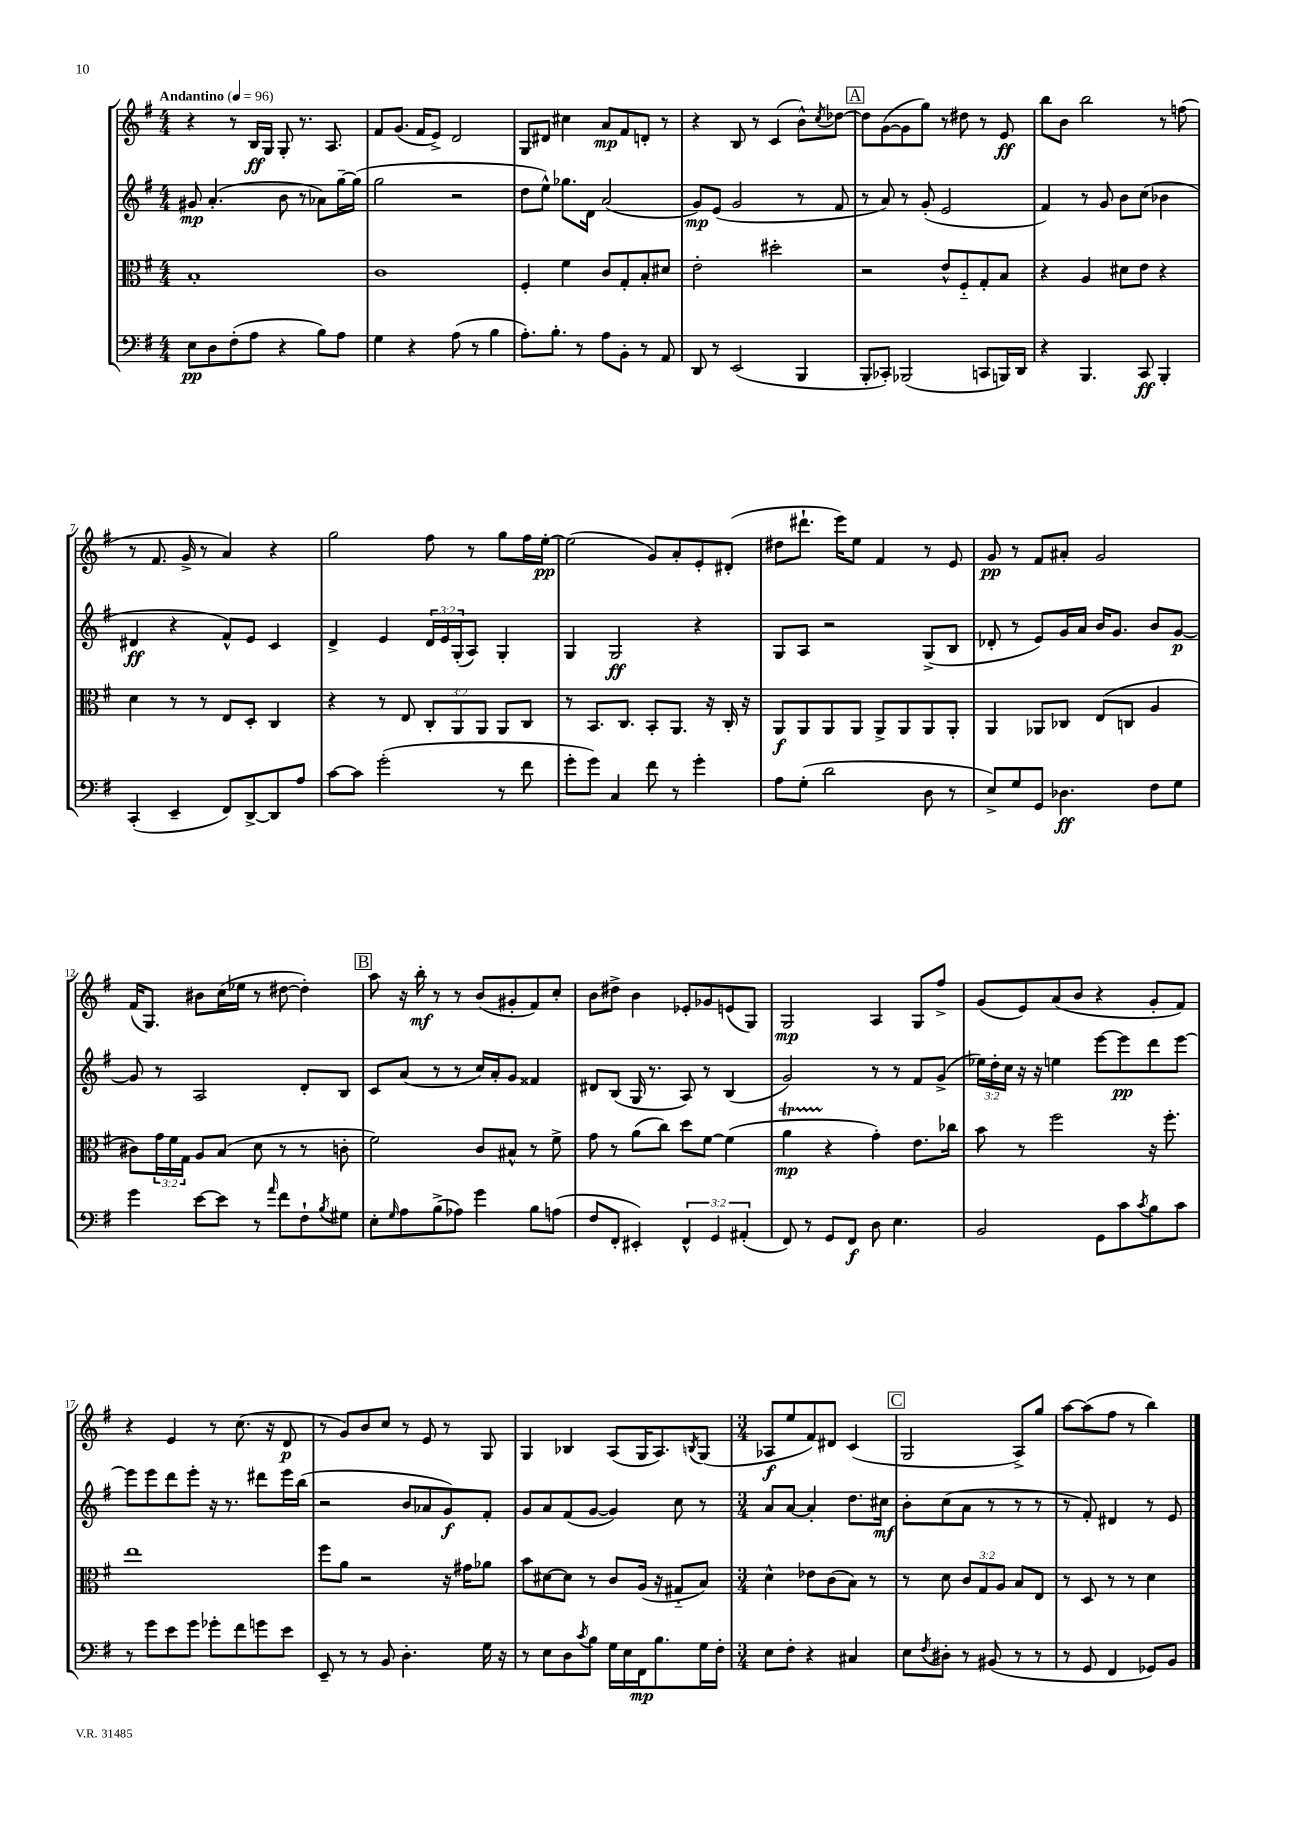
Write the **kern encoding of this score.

**kern	**kern	**kern	**kern
*staff4	*staff3	*staff2	*staff1
*clefF4	*clefC3	*clefG2	*clefG2
*k[f#]	*k[f#]	*k[f#]	*k[f#]
*M4/4	*M4/4	*M4/4	*M4/4
*MM96	*MM96	*MM96	*MM96
8E	1B'	8g#	4r
8D	.	(4.a'	.
(8F#'	.	.	8r
8A	.	.	16B
.	.	.	16G
4r	.	8b	8G'
.	.	8r	8.r
8B)	.	8a-)	.
.	.	.	8.A
8A	.	[16gg~	.
.	.	(16gg]	.
=	=	=	=
4G	1c	2gg	8f#
.	.	.	(8.g
4r	.	.	.
.	.	.	16f#
.	.	.	8e^)
(8A	.	2r	2d
8r	.	.	.
4B	.	.	.
=	=	=	=
8.A')	4F#'	8dd	8G
.	.	8ee^^)	8d#
8.B'	.	.	.
.	4f#	8.gg-	4cc#
8r	.	.	.
.	.	16d	.
8A	8c	(2a	8a
8BB'	8G'	.	8f#
8r	8B'	.	8d'
8AA	8d#	.	8r
=	=	=	=
8DD	2e'	8g)	4r
8r	.	(8e	.
(2EE	.	2g	8B
.	.	.	8r
.	2dd#'	.	(4c
4BBB	.	8r	8b^^)
.	.	.	8qcc
.	.	8f#	[8dd-
=	=	=	=
8BBB'	2r	8r	8dd-]
8CC-')	.	8a)	([8g
(2BBB-	.	8r	8g]
.	.	(8g'	8gg)
.	8e^^	2e	8r
.	8F#'~	.	8dd#
8CC	8G'	.	8r
16BBB)	8B	.	8e
16DD	.	.	.
=	=	=	=
4r	4r	4f#)	8bb
.	.	.	8b
4.BBB	4A	8r	2bb
.	.	8g	.
.	8d#	8b	.
8CC	8e	(8cc	.
4BBB'	4r	4b-	8r
.	.	.	(8ff
=	=	=	=
(4CC'	4d	4d#	8r
.	.	.	8.f#
4EE~	8r	4r	.
.	.	.	16g^
.	8r	.	8r
8FF#)	8E	8f#^^)	4a)
[8DD^	8D'	8e	.
8DD]	4C	4c	4r
8A	.	.	.
=	=	=	=
[8c	4r	4d^	2gg
8c]	.	.	.
(2g'	8r	4e	.
.	8E	.	.
.	12C'	24d	8ff#
.	.	24e	.
.	12AA	(24G'	.
.	.	8A)	8r
.	12AA	.	.
8r	8AA	4G'	8gg
8f#	8C	.	16ff#
.	.	.	[16ee'
=	=	=	=
8g'	8r	4G	(2ee]
8g)	8.BB	.	.
4C	.	2G	.
.	8.C	.	.
8f#	8BB'	.	8g)
8r	8.AA	.	8a'
4g'	.	4r	8e'
.	16r	.	.
.	16C'	.	(8d#'
.	16r	.	.
=	=	=	=
8A	8AA	8G	8dd#
(8G'	8AA	8A	8.ddd#`
2d	8AA	2r	.
.	.	.	16eee)
.	8AA	.	8ee
.	8AA^	.	4f#
.	8AA	.	.
8D	8AA	(8G^	8r
8r	8AA'	8B	8e
=	=	=	=
8E^)	4AA	8d-'	8g
8G	.	8r	8r
8GG	8AA-	8e)	8f#
4.D-	8C-	16g	8a#'
.	.	16a	.
.	(8E	16b	2g
.	.	8.g	.
.	8C	.	.
8F#	4A	8b	.
8G	.	[8g	.
=	=	=	=
4g	8c#)	8g]	(16f#
.	.	.	8.G)
.	24g	8r	.
.	24f#	.	.
.	24G	.	.
[8e	8A	2A	8b#
8e]	(8B	.	(16cc
.	.	.	16ee-
8r	8d	.	8r
16qqa	.	.	.
8f#	8r	.	[8dd#
8F#`	8r	8d'	4dd#'])
8qB	.	.	.
8G#	8c'	8B	.
=	=	=	=
8E'	2f#)	8c	8aa
16qqG	.	.	.
8A	.	(8a	16r
.	.	.	16bb'
(8B^	.	8r	8r
8A-)	.	8r	8r
4g	8c	16cc)	(8b
.	.	16a'	.
.	8B#^^	8g	8g#'
8B	8r	4f##	8f#)
(8A	8f#^	.	8cc'
=	=	=	=
8F#	8g	8d#	8b
8FF#'	8r	(8B	8dd#^
4EE#')	(8a	16G	4b
.	.	8.r	.
.	8cc)	.	.
6FF#^^	8dd	8A)	8e-'
.	[8f#	8r	8g-
6GG	.	.	.
.	(4f#]	(4B	(8e
(6AA#'	.	.	.
.	.	.	8G)
=	=	=	=
8FF#)	4a	2g)	2G
8r	.	.	.
8GG	4r	.	.
8FF#	.	.	.
8D	4g')	8r	4A
4.E	.	8r	.
.	8.e	8f#	8G
.	.	(8g^	8ff#^
.	16cc-	.	.
=	=	=	=
2BB	8b	24ee-)	(8g
.	.	24dd'	.
.	.	24cc	.
.	8r	16r	8e)
.	.	16r	.
.	2ff#	4ee	(8a
.	.	.	8b
8GG	.	[8eee	4r
8c	.	8eee]	.
8qc	.	.	.
8B	16r	8ddd	8g'
.	8.ff#'	.	.
8c	.	[8eee	8f#)
=	=	=	=
8r	1ee	8eee]	4r
8g	.	8eee	.
8e	.	8ddd	4e
8g	.	8eee'	.
8g-'	.	16r	8r
.	.	8.r	.
8f#	.	.	(8.cc
8g	.	8ddd#	.
.	.	.	16r
8e	.	16eee	8d
.	.	(16bb	.
=	=	=	=
8EE~	8ff#	2r	8r
8r	8a	.	8g)
8r	2r	.	8b
8BB	.	.	8cc
4.D'	.	8b	8r
.	.	8a-	8e
.	16r	8g)	8r
.	16g#	.	.
16G	8a-	8f#'	8G
16r	.	.	.
=	=	=	=
8r	8b	8g	4G
8E	[8d#	8a	.
8D	8d#]	(8f#	4B-
8qc	.	.	.
8B	8r	[8g	.
16G	8c	4g])	(8A
16E	.	.	.
16FF#	(16A	.	16G
8.B	16r	.	8.A)
.	8G#'~	8cc	.
.	.	.	8qB
16G	8B)	8r	(8G
16F#'	.	.	.
=	=	=	=
*M3/4	*M3/4	*M3/4	*M3/4
8E	4d^^	8a	8A-
8F#'	.	[8a	8ee
4r	8e-	4a']	8f#)
.	(8c	.	8d#
4C#	8B)	8.dd	(4c
.	8r	.	.
.	.	16cc#	.
=	=	=	=
8E	8r	8b'	2G
8qF#	.	.	.
8D#'	8d	(8cc	.
8r	12c	8a	.
.	12G	.	.
(8BB#	.	8r	.
.	12A	.	.
8r	8B	8r	8A^)
8r	8E	8r	8gg
=	=	=	=
8r	8r	8r	[8aa
8GG	8D	8f#')	(8aa]
4FF#	8r	4d#	8ff#
.	8r	.	8r
8GG-)	4d	8r	4bb)
8BB	.	8e	.
==	==	==	==
*-	*-	*-	*-
